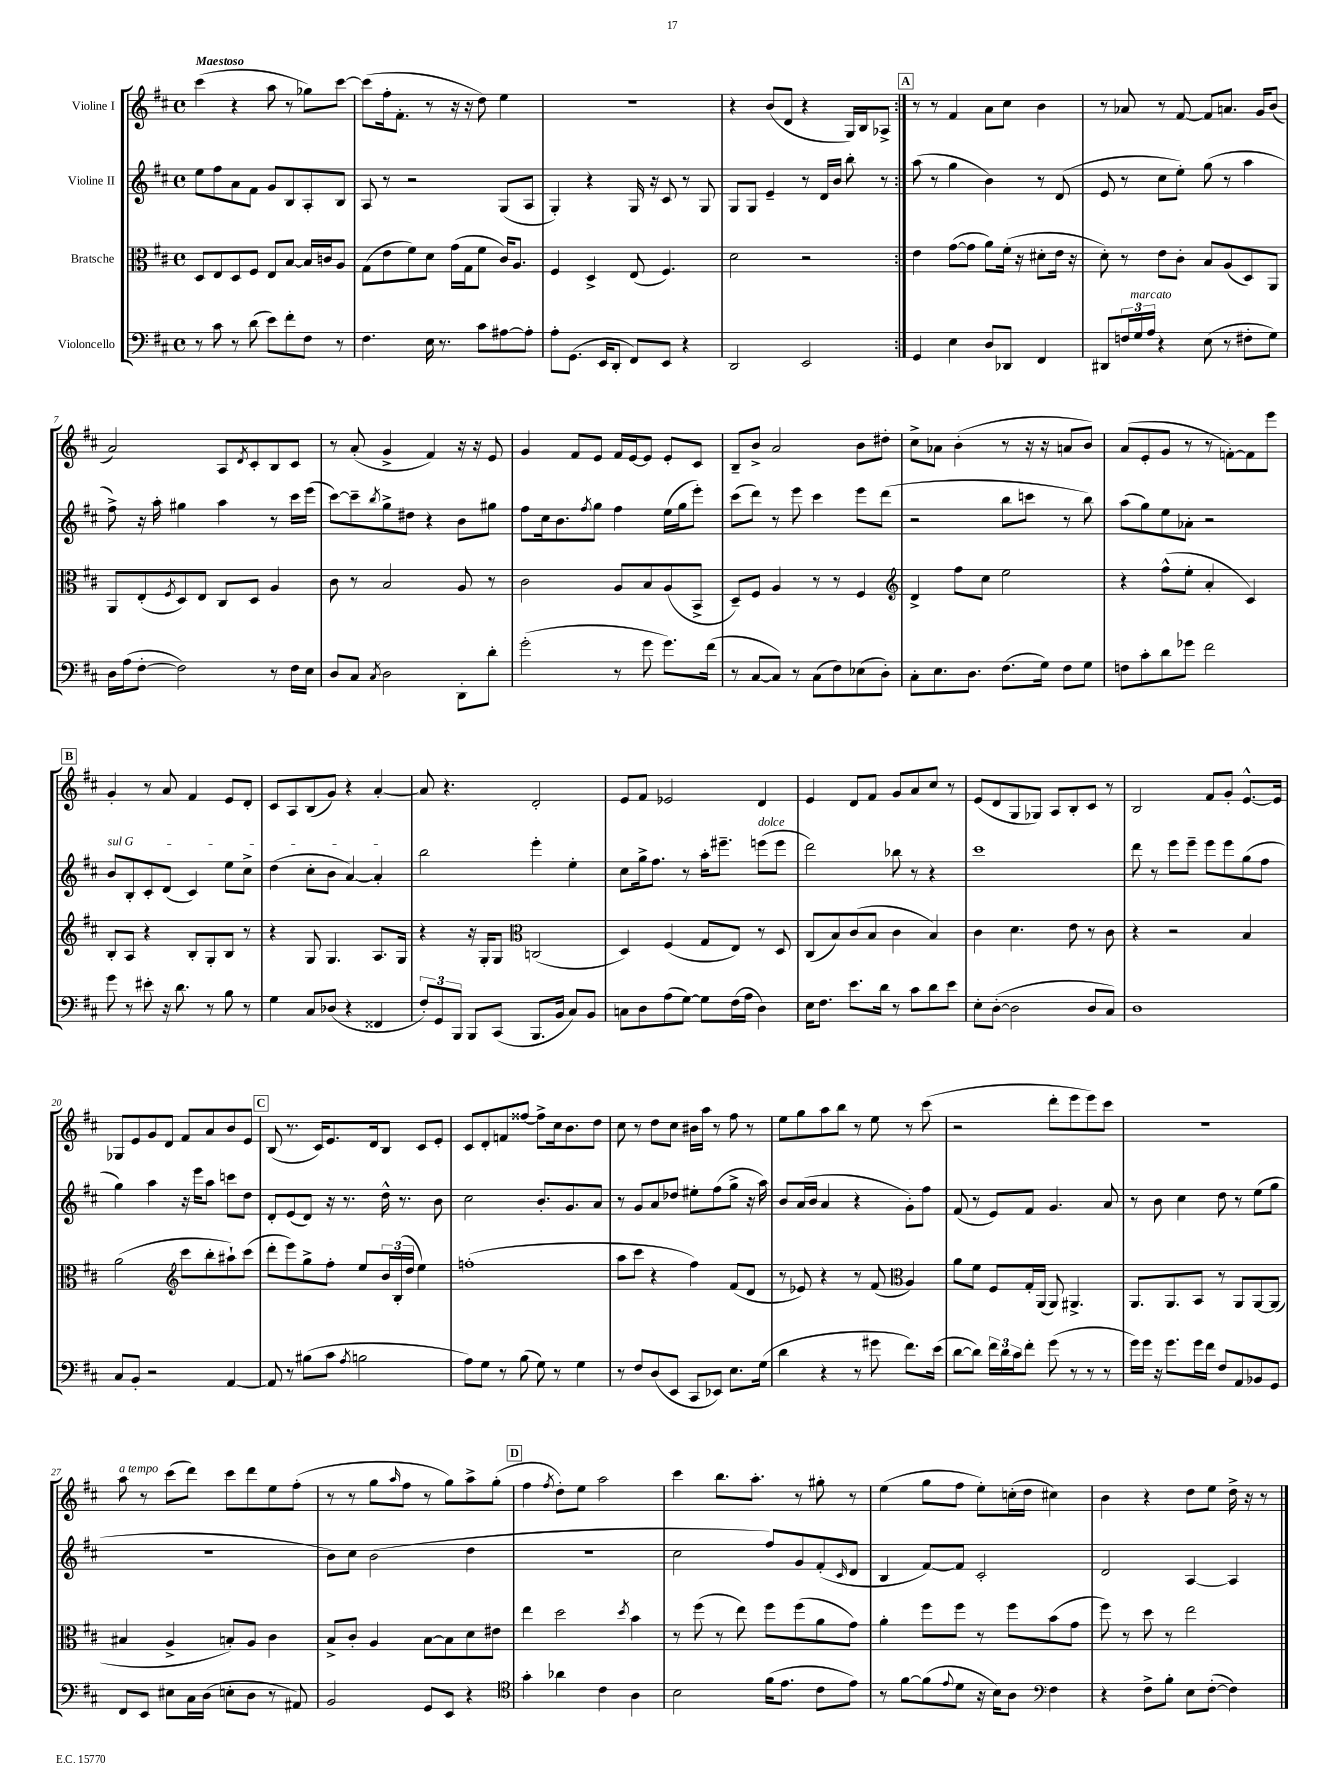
<<
\new StaffGroup <<
\new Staff = "s0" \with { instrumentName = "Violine I" } {
    \clef treble \key d \major \defaultTimeSignature \time 4/4 \tempo "Maestoso"
    \repeat volta 2 { cis'''4( r4 a''8 r8 ges''8) cis'''8~ |
    cis'''8( fis''16-. fis'8.-. r8 r16 r16 d''8) e''4 |
    R1 |
    r4 b'8( d'8 r4 g16) b16 aes8-> | }
    \mark \markup { \box "A" } r8 r8 fis'4 a'8 cis''8 b'4 |
    r8 aes'8 r8 fis'8~ fis'8 a'8. g'16 b'8( |
    a'2) a8 \acciaccatura { d'8 } cis'8-. b8 cis'8 |
    r8 a'8-.( g'4-> fis'4) r16 r16 e'8 |
    g'4 fis'8 e'8 fis'16 e'16~ e'8 e'8-. cis'8 |
    b8-- b'8-> a'2 b'8 dis''8-. |
    cis''8-> aes'8 b'4-.( r8 r16 r16 a'8 b'8) |
    a'8( e'8-. g'8 r8 r8 f'8~-.) f'8 e'''8 |
    \mark \markup { \box "B" } g'4-. r8 a'8 fis'4 e'8 d'8-. |
    cis'8 a8 b8( g'8) r4 a'4~-. |
    a'8 r4. d'2-. |
    e'8 fis'8 ees'2 d'4 |
    e'4 d'8 fis'8 g'8 a'8 cis''8 r8 |
    e'8( d'8 g8 ges8) a8 b8-. cis'8 r8 |
    b2 fis'8 g'8-. e'8.~-^ e'16 |
    ges8 e'8 g'8 d'8 fis'8 a'8 b'8 e'8 |
    \mark \markup { \box "C" } b8( r8. cis'16) e'8. d'16 b8 cis'8 e'8-. |
    cis'8 d'8-. f'8 fisis''8~ fisis''8-> cis''16 b'8. d''8 |
    cis''8 r8 d''8 cis''8 bis'16 a''16 r8 fis''8 r8 |
    e''8 g''8 a''8 b''8 r8 e''8 r8 cis'''8( |
    r2 d'''8-. e'''8 e'''8) cis'''8 |
    R1 |
    a''8^\markup { \italic "a tempo" } r8 cis'''8( d'''8) cis'''8 d'''8 e''8 fis''8-.( |
    r8 r8 g''8 \grace { a''16 } fis''8 r8 g''8) a''8-> g''8-.( |
    \mark \markup { \box "D" } fis''4 \acciaccatura { fis''8 } d''8-.) e''8 a''2 |
    cis'''4 b''8. a''8.-. r8 gis''8-. r8 |
    e''4( g''8 fis''8 e''8-.) c''16-.( d''16 cis''4) |
    b'4 r4 d''8 e''8 d''16-> r16 r8 \bar "|." |
}
\new Staff = "s1" \with { instrumentName = "Violine II" } {
    \clef treble \key d \major \defaultTimeSignature \time 4/4
    \repeat volta 2 { e''8 fis''8 a'8 fis'8 g'8 b8 a8-. b8 |
    a8 r8 r2 g8( a8 |
    g4-.) r4 g16 r16 cis'8 r8 g8 |
    g8 g8 e'4-- r8 d'16 b'16 b''8-. r8 | }
    \mark \markup { \box "A" } a''8( r8 g''4 b'4) r8 d'8( |
    e'8 r8 cis''8 e''8-.) g''8( r8 a''4 |
    fis''8->) r16 a''16-. gis''4 a''4 r8 cis'''16 e'''16( |
    cis'''8~) cis'''8-- \acciaccatura { b''8 } g''8-> dis''8 r4 b'8 gis''8 |
    fis''8 cis''16 b'8. \acciaccatura { fis''8 } g''8 fis''4 e''16( g''16 e'''8-.) |
    cis'''8( d'''8) r8 e'''8 cis'''4 e'''8 d'''8( |
    r2 b''8 c'''8 r8 b''8) |
    a''8( g''8) e''8 aes'8-. r2 |
    \mark \markup { \box "B" } \once \override TextSpanner.bound-details.left.text = \markup { \italic "sul G" } b'8\startTextSpan b8-. cis'8-. d'8( cis'4) e''8 cis''8-> |
    d''4( cis''8-. b'8 a'4~) a'4-.\stopTextSpan |
    b''2 e'''4-. e''4-. |
    cis''8 g''16-> fis''8. r8 a''16-. eis'''8.-- e'''8^\markup { \italic "dolce" }( e'''8 |
    d'''2) bes''8 r8 r4 |
    cis'''1 |
    d'''8 r8 e'''8 e'''8-- e'''8 e'''8 g''8( fis''8 |
    g''4) a''4 r16 e'''16 a''8 c'''8 d''8 |
    \mark \markup { \box "C" } d'8-. e'8( d'8) r16 r8. d''16-^ r8. b'8 |
    cis''2 b'8.-. g'8. a'8 |
    r8 g'8 a'8 des''8 eis''8-. fis''8( g''8-> r16 a''16) |
    b'8 a'16( b'16 a'4 r4 g'8-.) fis''8 |
    fis'8( r8 e'8) fis'8 g'4. a'8 |
    r8 b'8 cis''4 d''8 r8 e''8( g''8 |
    R1 |
    b'8) cis''8 b'2( d''4 |
    \mark \markup { \box "D" } R1 |
    cis''2 fis''8) g'8 fis'8-.( \grace { cis'16 } d'8 |
    b4 fis'8~) fis'8 cis'2-. |
    d'2 a4~ a4 \bar "|." |
}
\new Staff = "s2" \with { instrumentName = "Bratsche" } {
    \clef alto \key d \major \defaultTimeSignature \time 4/4
    \repeat volta 2 { d8 e8 d8 fis8 e8 b8~ b16 c'16 a8 |
    g8( e'8 fis'8) d'8 g'16( g16 fis'8 cis'16) a8. |
    fis4 d4-> e8( fis4.) |
    d'2 r2 | }
    \mark \markup { \box "A" } e'4 g'8~( g'8 a'8) fis'16-.( r16 dis'8-. e'16 r16 |
    d'8-.) r8 e'8 cis'8-. b8 a8( d8) a,8 |
    a,8 e8-.( \acciaccatura { fis8 } d8) e8 cis8 d8 a4 |
    cis'8 r8 b2 a8 r8 |
    cis'2 a8 b8 a8( b,8-> |
    d8--) fis8 a4 r8 r8 fis4 |
    \clef treble d'4-> fis''8 cis''8 e''2 |
    r4 fis''8-^( e''8-. a'4-. cis'4) |
    \mark \markup { \box "B" } b8-. a8 r4 b8-. g8-. b8 r8 |
    r4 g8 g4. a8. g16 |
    r4 r16 g16-. g8 \clef alto c2( |
    d4) fis4( g8 e8) r8 d8 |
    cis8( b8) cis'8( b8 cis'4 b4) |
    cis'4 d'4. e'8 r8 cis'8 |
    r4 r2 b4 |
    a'2( \clef treble cis'''8 b''8-. ais''8-!) cis'''8( |
    \mark \markup { \box "C" } d'''8-. e'''8) g''8-> fis''8-. e''8 \tuplet 3/2 { b'16 b16-.( d''16 } e''4) |
    f''1-.( |
    a''8 cis'''8 r4 fis''4) fis'8( d'8 |
    r8 ees'8) r4 r8 fis'8( \clef alto a4) |
    a'8 fis'8 fis8 g16-. a,16( a,8) ais,4.-> |
    a,8. a,8. b,8 r8 a,8 a,8~ a,8( |
    bis4 a4-> b8-.) a8 cis'4 |
    b8-> cis'8-. a4 b8~ b8 d'8 eis'8 |
    \mark \markup { \box "D" } e''4 d''2 \acciaccatura { d''8 } b'4 |
    r8 fis''8( r8 e''8) fis''8 fis''8( a'8 g'8) |
    a'4-. fis''8 fis''8 r8 fis''8 b'8( g'8 |
    fis''8) r8 d''8 r8 e''2 \bar "|." |
}
\new Staff = "s3" \with { instrumentName = "Violoncello" } {
    \clef bass \key d \major \defaultTimeSignature \time 4/4
    \repeat volta 2 { r8 cis'8 r8 d'8( e'8) fis'8-. fis8 r8 |
    fis4. e16 r8. cis'8 ais8~ ais8-. |
    a8-. g,8.( e,16 d,8-. fis,8) e,8 r4 |
    d,2 e,2 | }
    \mark \markup { \box "A" } g,4 e4 d8 des,8 fis,4 |
    dis,8 \tuplet 3/2 { f16 g16^\markup { \italic "marcato" } a16 } r4 e8( r8 fis8-. g8) |
    d16 a16( fis8~-. fis2) r8 fis16 e16 |
    d8 cis8 \acciaccatura { cis8 } d2 d,8-. d'8-. |
    g'2-.( r8 g'8 g'8.) fis'16( |
    r8 cis8~ cis8) r8 cis8( fis8) ees8( d8-.) |
    cis8-. e8. d8. fis8.( g16) fis8 g8 |
    f8 cis'8-. d'8 ges'8 fis'2 |
    \mark \markup { \box "B" } g'8 r8 eis'8-. r16 d'8. r8 b8 r8 |
    g4 cis8 des8( r4 fisis,4 |
    \tuplet 3/2 { fis8-.) g,8 b,,8 } b,,8 cis,8( b,,8. b,16 cis8) b,8 |
    c8 d8 a8( g8~) g8 fis16( a16 d4) |
    e16 fis8. e'8. d'16 r8 cis'8 d'8 e'8 |
    e8-. d8~-.( d2 d8 cis8) |
    d1 |
    cis8 b,8-. r2 a,4~ |
    \mark \markup { \box "C" } a,8 r8 bis8( cis'8 \acciaccatura { a8 } b2 |
    a8) g8 r8 b8( g8) r8 g4 |
    r8 fis8 d8( e,8 cis,8 ees,8) e8. g16( |
    d'4 r4 r8 gis'8 fis'8.) e'16( |
    d'8~ d'8) \tuplet 3/2 { fis'16 d'16 cis'16 } fis'8-. g'8( r8 r8 r8 |
    g'16) g'16 r16 g'8. g'16 fis'16 fis8 a,8 bes,8 g,8 |
    fis,8 e,8 eis8 cis16 d16( e8-. d8 r8 ais,8) |
    b,2 g,8 e,8 r4 |
    \mark \markup { \box "D" } \clef tenor g'4-. aes'4 cis'4 a4 |
    b2 fis'16( e'8. cis'8 e'8) |
    r8 fis'8~ fis'8( \appoggiatura { e'8 } d'8 r16 b16) a8 \clef bass fis4 |
    r4 fis8-> b8-. e8 fis8~-.( fis4) \bar "|." |
}
>>
>>
